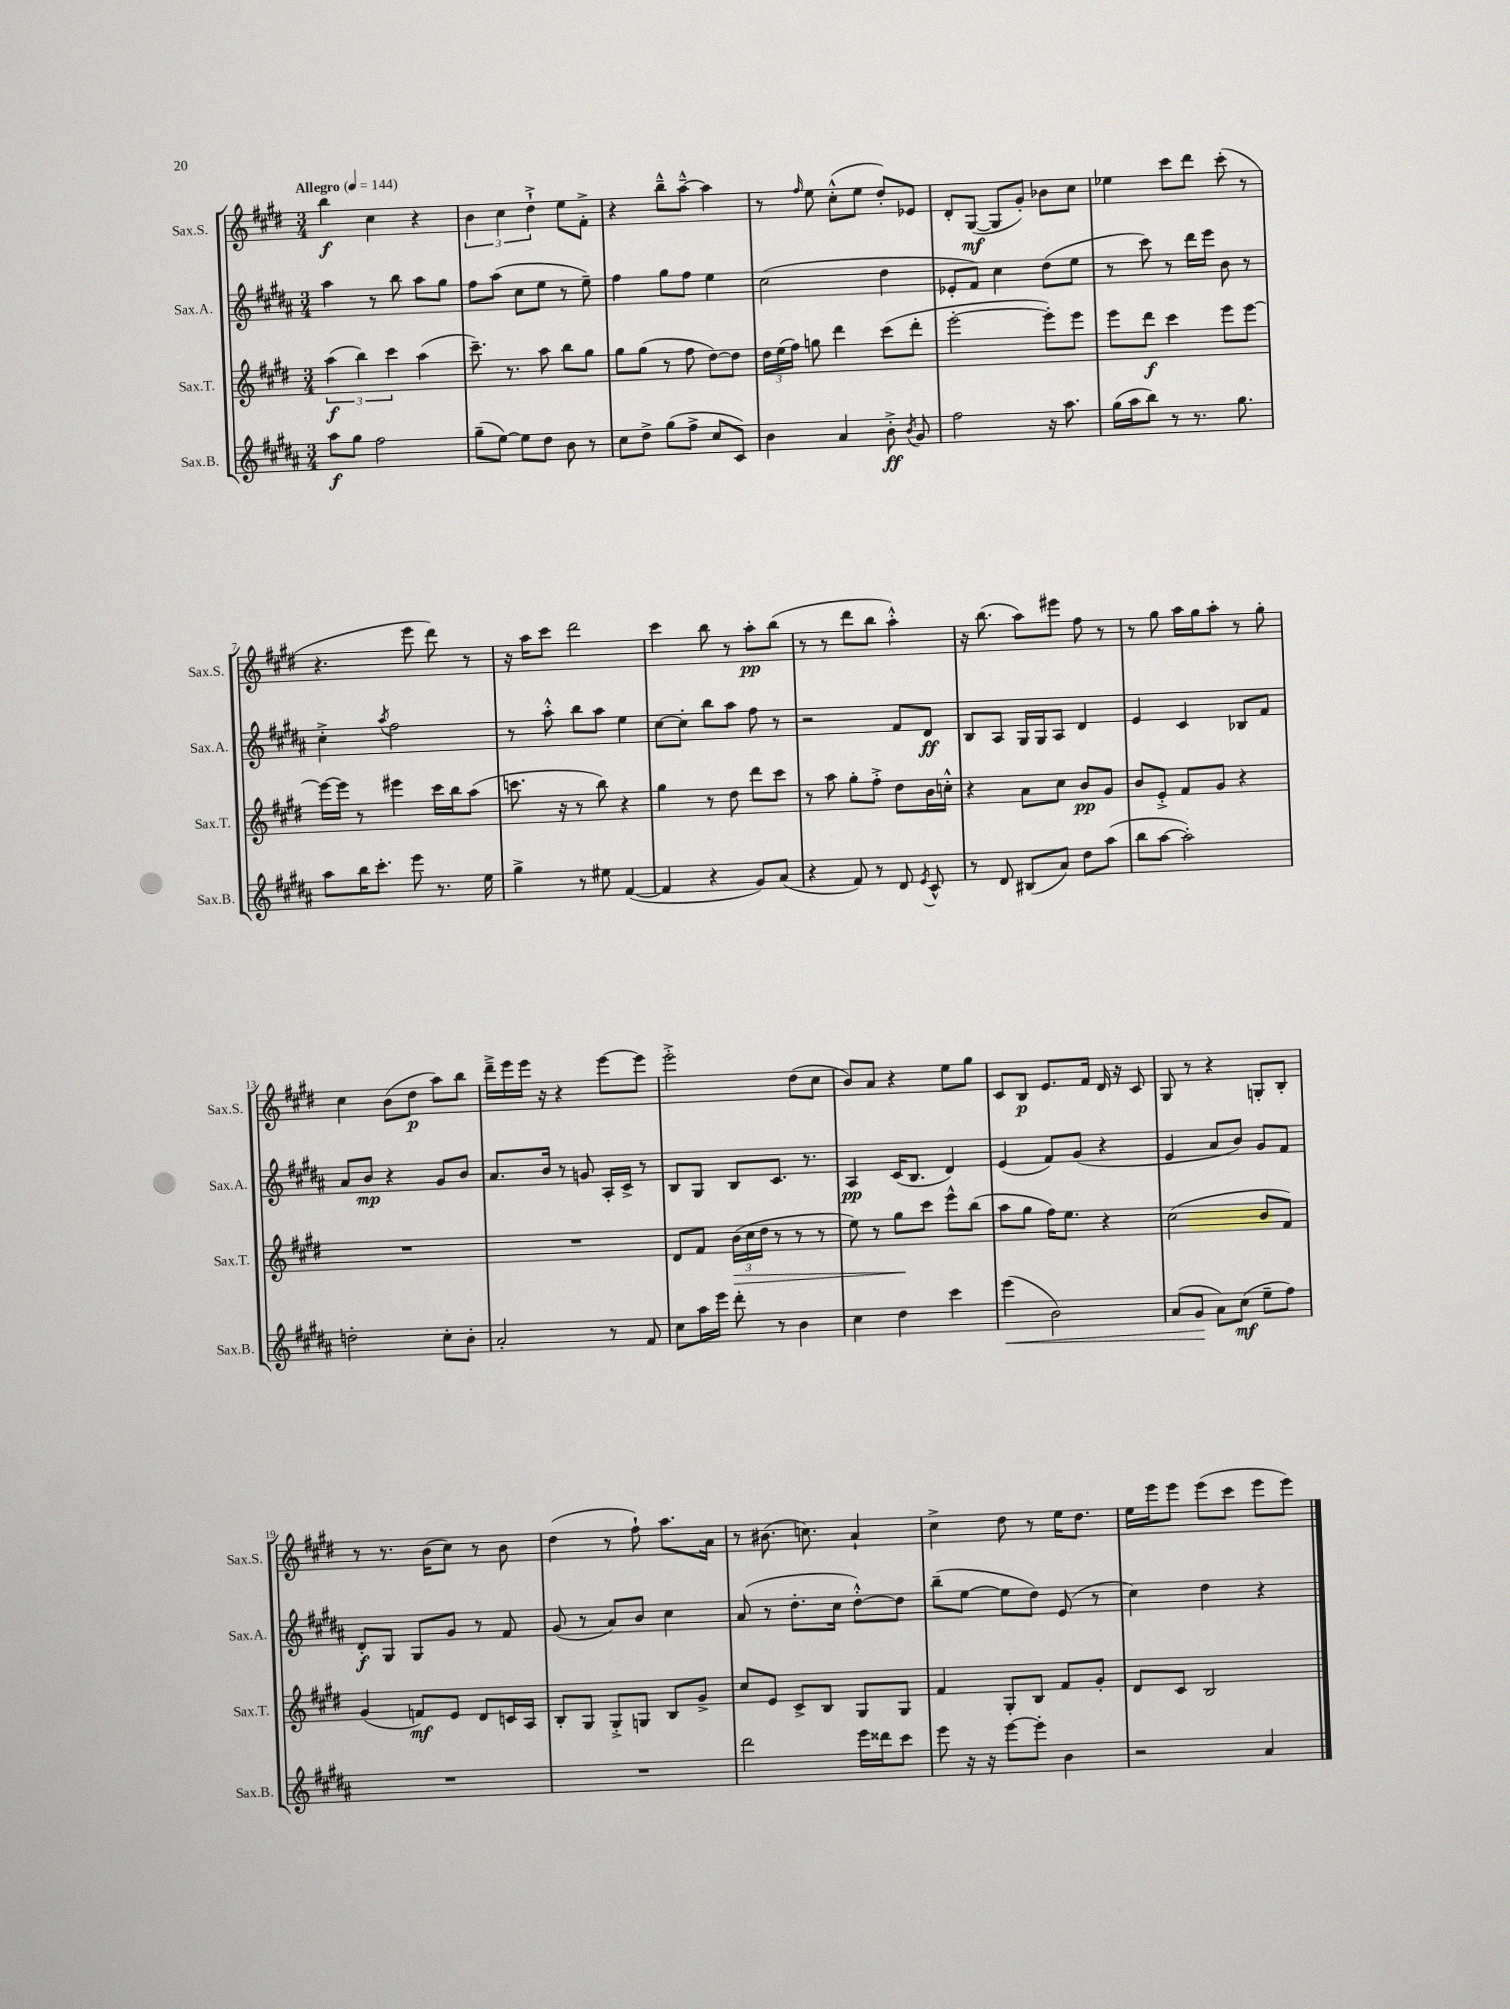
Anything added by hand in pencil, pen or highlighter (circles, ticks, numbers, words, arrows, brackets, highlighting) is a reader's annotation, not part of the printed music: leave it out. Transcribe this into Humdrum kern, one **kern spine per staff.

**kern	**dynam	**kern	**dynam	**kern	**dynam	**kern	**dynam
*part4	*part4	*part3	*part3	*part2	*part2	*part1	*part1
*staff4	*staff4	*staff3	*staff3	*staff2	*staff2	*staff1	*staff1
*I"Sax.B.	*	*I"Sax.T.	*	*I"Sax.A.	*	*I"Sax.S.	*
*I'Sax.B.	*	*I'Sax.T.	*	*I'Sax.A.	*	*I'Sax.S.	*
*clefG2	*	*clefG2	*	*clefG2	*	*clefG2	*
*k[f#c#g#d#a#]	*	*k[f#c#g#d#]	*	*k[f#c#g#d#a#]	*	*k[f#c#g#d#]	*
*M3/4	*	*M3/4	*	*M3/4	*	*M3/4	*
*MM144	*	*MM144	*	*MM144	*	*MM144	*
=1	=1	=1	=1	=1	=1	=1	=1
!	!	!	!	!	!	!LO:TX:a:B:t=Allegro	!
8aa#\L	f	(6aa\	f	4aa#\	.	4bb\	f
8gg#\J	.	.	.	.	.	.	.
.	.	6bb\)	.	.	.	.	.
2ff#\	.	.	.	8r	.	4cc#\	.
.	.	6ccc#\	.	.	.	.	.
.	.	.	.	8bb\	.	.	.
.	.	(4aa\	.	8aa#\L	.	4r	.
.	.	.	.	8gg#\J	.	.	.
=2	=2	=2	=2	=2	=2	=2	=2
(8gg#~\L	.	8.ccc#~\)	.	8ff#\L	.	6b\	.
[8ee\J)	.	.	.	(8aa#\J	.	.	.
.	.	.	.	.	.	6cc#\	.
.	.	8.r	.	.	.	.	.
8ee\L]	.	.	.	8cc#\L	.	.	.
.	.	.	.	.	.	6dd#`^\	.
8dd#\J	.	8aa\	.	8ee\J	.	.	.
8b\	.	8bb\L	.	8r	.	8ee\L	.
8r	.	8gg#\J	.	8ee~\)	.	8f#'^\J	.
=3	=3	=3	=3	=3	=3	=3	=3
8cc#\L	.	8gg#\L	.	4ff#\	.	4r	.
8dd#^\J	.	(8gg#\J	.	.	.	.	.
(8gg#\L	.	8r	.	8gg#\L	.	8bb~^^\L	.
8ff#^\J	.	8ff#\	.	8ff#\J	.	[8aa~^^\J	.
8cc#/L	.	[8dd#\L)	.	4ee\	.	4aa\]	.
8c#/J)	.	8dd#\J]	.	.	.	.	.
=4	=4	=4	=4	=4	=4	=4	=4
4b\	.	24dd#\LL	.	(2cc#\	.	8r	.
.	.	(24ee\	.	.	.	.	.
.	.	24ff#\JJ)	.	.	.	.	.
.	.	.	.	.	.	16qqff#/	.
.	.	8ggn\	.	.	.	8ee\	.
4a#/	.	4ddd#\	.	.	.	(8cc#'^^\L	.
.	.	.	.	.	.	8ee\J	.
8b'^\	ff	(8ccc#\L	.	4dd#\	.	8dd#'/L)	.
8qb/	.	.	.	.	.	.	.
8g#/	.	8ddd#'\J	.	.	.	8e-X/J	.
=5	=5	=5	=5	=5	=5	=5	=5
2ff#\	.	[2eee'\	.	8e-X'/L	.	8d#'/L	.
.	.	.	.	8f#/J)	.	([8G#/J	mf
.	.	.	.	4cc#\	.	8G#/L]	.
.	.	.	.	.	.	8g#'/J)	.
16r	.	8eee'\L])	.	(8dd#\L	.	8b-X\L	.
8.aa#\	.	.	.	.	.	.	.
.	.	8eee\J	.	8ee\J	.	8cc#\J	.
=6	=6	=6	=6	=6	=6	=6	=6
(16gg#\LL	.	8eee\L	.	8r	.	4ee-X\	.
16aa#\J	.	.	.	.	.	.	.
8bb\J)	.	8ddd#\J	f	8ccc#\)	.	.	.
8r	.	4ccc#\	.	8r	.	8ccc#\L	.
8.r	.	.	.	16ddd#\LL	.	8ddd#\J	.
.	.	.	.	16eee\JJ	.	.	.
.	.	8eee\L	.	8b\	.	(8ccc#'\	.
8.gg#\	.	.	.	.	.	.	.
.	.	[8eee\J	.	8r	.	8r	.
!!LO:LB:g=z
=7	=7	=7	=7	=7	=7	=7	=7
8aa#\L	.	16eee\LL_	.	4cc#'^\	.	4.r	.
.	.	16eee\JJ]	.	.	.	.	.
16bb\K	.	8r	.	.	.	.	.
8.ccc#'\J	.	.	.	.	.	.	.
.	.	.	.	8qaa#/	.	.	.
.	.	4eee#X\	.	2ff#\	.	.	.
8eee\	.	.	.	.	.	8eee\	.
8.r	.	16ccc#\LL	.	.	.	8ddd#\)	.
.	.	16bb\J	.	.	.	.	.
.	.	(8aa\J	.	.	.	8r	.
16ee\	.	.	.	.	.	.	.
=8	=8	=8	=8	=8	=8	=8	=8
4gg#^\	.	8.cccn\	.	8r	.	16r	.
.	.	.	.	.	.	16aa\KL	.
.	.	.	.	8aa#'^^\	.	8ccc#\J	.
.	.	16r	.	.	.	.	.
8r	.	8r	.	8bb\L	.	2ddd#\	.
8ee#X\	.	8bb\)	.	8aa#\J	.	.	.
([4f#/	.	4r	.	4ee\	.	.	.
=9	=9	=9	=9	=9	=9	=9	=9
4f#/]	.	4gg#\	.	[8cc#\L	.	4ccc#\	.
.	.	.	.	8cc#'\J]	.	.	.
4r	.	8r	.	8bb\L	.	8bb\	.
.	.	8dd#\	.	8aa#\J	.	8r	.
8g#/L)	.	8ddd#\L	.	8ff#\	.	8aa'\L	pp
(8a#/J	.	8ccc#\J	.	8r	.	(8bb\J	.
=10	=10	=10	=10	=10	=10	=10	=10
4r	.	8r	.	2r	.	8r	.
.	.	8aa\	.	.	.	8r	.
8f#/)	.	8gg#'\L	.	.	.	8ddd#\L	.
8r	.	8ff#'^\J	.	.	.	8bb\J	.
8d#/	.	8dd#\L	.	8f#/L	.	4aa'^^\)	.
8qe/	.	.	.	.	.	.	.
8c#^^/	.	16b\L	.	8d#/J	ff	.	.
.	.	16ccn'^^\JJ	.	.	.	.	.
=11	=11	=11	=11	=11	=11	=11	=11
8r	.	4r	.	8B/L	.	16r	.
.	.	.	.	.	.	(8.bb\	.
8d#/	.	.	.	8A#/J	.	.	.
(8B#X/L	.	8a\L	.	16G#/LL	.	8aa\L)	.
.	.	.	.	16G#/J	.	.	.
8a#/J)	.	8cc#\J	.	8A#/J	.	8eee#X\J	.
8dd#\L	.	8b/L	pp	4d#/	.	8ff#\	.
(8aa#\J	.	8g#/J	.	.	.	8r	.
=12	=12	=12	=12	=12	=12	=12	=12
8bb\L	.	8b/L	.	4e/	.	8r	.
[8aa#\J	.	8e'^/J	.	.	.	8gg#\	.
2aa#'\])	.	8f#/L	.	4c#/	.	16aa\LL	.
.	.	.	.	.	.	16gg#\J	.
.	.	8g#/J	.	.	.	8aa'\J	.
.	.	4r	.	8B-X/L	.	8r	.
.	.	.	.	8f#/J	.	8gg#'\	.
!!LO:LB:g=z
=13	=13	=13	=13	=13	=13	=13	=13
2ddn'\	.	2.r	.	8a#/L	.	4cc#\	.
.	.	.	.	8b/J	mp	.	.
.	.	.	.	4r	.	(8b\L	.
.	.	.	.	.	.	8dd#\J	p
8cc#'\L	.	.	.	8g#/L	.	8aa\L)	.
8b'\J	.	.	.	8b/J	.	8bb\J	.
=14	=14	=14	=14	=14	=14	=14	=14
2a#'/	.	2.r	.	8.a#/L	.	16ddd#~^\LL	.
.	.	.	.	.	.	16eee\	.
.	.	.	.	.	.	16eee\JJ	.
.	.	.	.	16b/Jk	.	16r	.
.	.	.	.	8r	.	4r	.
.	.	.	.	8gn/	.	.	.
8r	.	.	.	16A#'/LL	.	[8eee\L	.
.	.	.	.	16c#^/JJ	.	.	.
8f#/	.	.	.	8r	.	8eee\J]	.
=15	=15	=15	=15	=15	=15	=15	=15
8cc#\L	.	8d#/L	.	8B/L	.	2eee'^\	.
16aa#\L	.	8f#/J	.	8G#/J	.	.	.
16eee\JJ	.	.	.	.	.	.	.
!	!	!	!LO:HP:b	!	!	!	!
8ddd#'\	.	(24b\LL	>	8B/L	.	.	.
.	.	24cc#\	.	.	.	.	.
.	.	24dd#\JJ	.	.	.	.	.
8r	.	8r	.	8.c#/J	.	.	.
4b\	.	8r	.	.	.	(8dd#\L	.
.	.	.	.	8.r	.	.	.
.	.	8r	.	.	.	8cc#\J	.
=16	=16	=16	=16	=16	=16	=16	=16
4cc#\	.	8ee\)	.	4A#/	pp	8b/L)	.
.	.	8r	.	.	.	8a/J	.
4dd#\	.	8gg#\L	.	(16c#/KL	.	4r	.
.	.	.	.	8.B/J	.	.	.
.	.	8ccc#\J	]	.	.	.	.
4ccc#\	.	8eee^^\L	.	4d#/)	.	8ee\L	.
.	.	(8bb\J	.	.	.	8gg#\J	.
=17	=17	=17	=17	=17	=17	=17	=17
!	!LO:HP:b	!	!	!	!	!	!
(4eee\	<	8aa\L	.	(4e/	.	8c#/L	.
.	.	8gg#\J	.	.	.	8B/J	p
2b\)	.	16ff#\KL)	.	8f#/L)	.	8.e/L	.
.	.	8.ee\J	.	.	.	.	.
.	.	.	.	(8g#/J	.	.	.
.	.	.	.	.	.	16f#/Jk	.
.	.	4r	.	4r	.	16d#/	.
.	.	.	.	.	.	16r	.
.	.	.	.	.	.	8c#/	.
=18	=18	=18	=18	=18	=18	=18	=18
(8a#/L	.	(2cc#\	.	4e/	.	8G#/	.
8g#/J	.	.	.	.	.	8r	.
8a#\L)	[	.	.	8a#/L	.	4r	.
(8cc#\J	mf	.	.	8b/J)	.	.	.
8ee~\L	.	8b/L	.	8g#/L	.	8Gn'/L	.
8ff#\J)	.	8f#/J)	.	8f#/J	.	8B'/J	.
!!LO:LB:g=z
=19	=19	=19	=19	=19	=19	=19	=19
2.r	.	(4g#/	.	8d#'/L	f	8r	.
.	.	.	.	8G#/J	.	8.r	.
.	.	8fn/L)	mf	8G#/L	.	.	.
.	.	.	.	.	.	(16b\KL	.
.	.	8e/J	.	8g#/J	.	8cc#\J)	.
.	.	8d#/L	.	8r	.	8r	.
.	.	16cn/L	.	8f#/	.	8b\	.
.	.	16A/JJ	.	.	.	.	.
=20	=20	=20	=20	=20	=20	=20	=20
2.r	.	8B'/L	.	(8g#/	.	(4dd#\	.
.	.	8G#/J	.	8r	.	.	.
.	.	8G#'^/L	.	8a#/L)	.	8r	.
.	.	8Gn/J	.	8b/J	.	8ff#`\)	.
.	.	8B/L	.	4cc#\	.	8.aa\L	.
.	.	8g#^/J	.	.	.	.	.
.	.	.	.	.	.	16a\Jk	.
=21	=21	=21	=21	=21	=21	=21	=21
2ddd#\	.	8cc#/L	.	(8a#/	.	8r	.
.	.	8e/J	.	8r	.	(8.b#X\	.
.	.	8c#^/L	.	8.dd#'\L	.	.	.
.	.	.	.	.	.	8.ccn\)	.
.	.	8B/J	.	.	.	.	.
.	.	.	.	16cc#\Jk	.	.	.
16eee\LL	.	8G#/L	.	[8dd#'^^\L)	.	4a`/	.
16ddd##X\J	.	.	.	.	.	.	.
8ccc#\J	.	8G#/J	.	8dd#\J]	.	.	.
=22	=22	=22	=22	=22	=22	=22	=22
8eee\	.	4f#/	.	(8bb~\L	.	4cc#^\	.
16r	.	.	.	[8ee\J	.	.	.
16r	.	.	.	.	.	.	.
[8eee\L	.	8G#'/L	.	8ee\L]	.	8dd#\	.
8eee'\J]	.	8B/J	.	8dd#\J)	.	8r	.
4b\	.	8f#/L	.	(8e/	.	16ee\KL	.
.	.	.	.	.	.	8.dd#\J	.
.	.	8g#'/J	.	8r	.	.	.
=23	=23	=23	=23	=23	=23	=23	=23
2r	.	8d#/L	.	4cc#\)	.	16ee\LL	.
.	.	.	.	.	.	16eee\J	.
.	.	8c#/J	.	.	.	8eee\J	.
.	.	2B/	.	4dd#\	.	(8eee\L	.
.	.	.	.	.	.	8ccc#\J	.
4a#/	.	.	.	4r	.	8eee\L	.
.	.	.	.	.	.	8eee\J)	.
==	==	==	==	==	==	==	==
*-	*-	*-	*-	*-	*-	*-	*-
